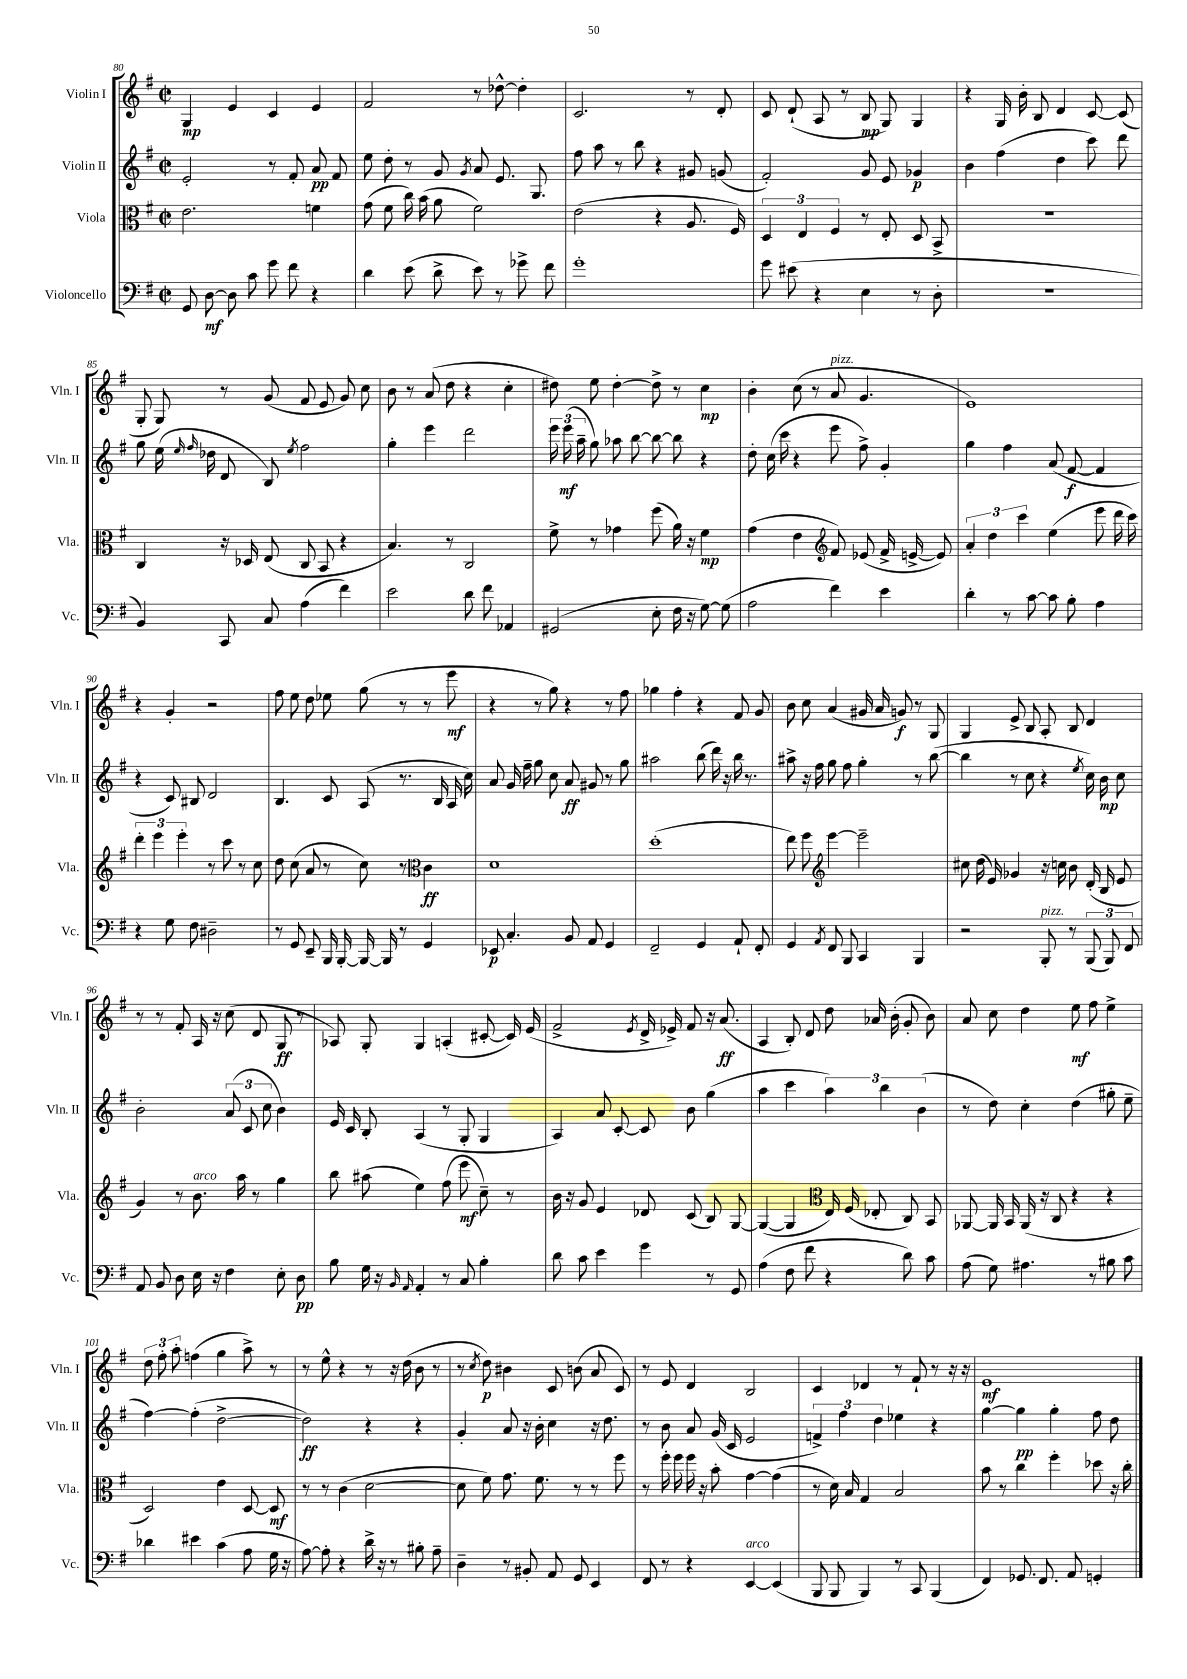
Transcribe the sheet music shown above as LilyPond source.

<<
\new StaffGroup <<
\new Staff = "s0" \with { instrumentName = "Violin I" shortInstrumentName = "Vln. I" } {
    \clef treble \key g \major \defaultTimeSignature \time 2/2
    \autoBeamOff g4\mp e'4 c'4 e'4 |
    fis'2 r8 des''8~-^ des''4-. |
    c'2. r8 d'8-. |
    c'8 d'8-!( a8 r8 b8\mp g8) g4 |
    r4 g16 b'16-. b8 d'4 c'8~ c'8( |
    g8-. g8) r8 g'8( fis'8 e'8 g'8) c''8 |
    b'8 r8 a'8( d''8 r4 c''4-. |
    dis''8) e''8 dis''4~-. dis''8-> r8 c''4\mp |
    b'4-. c''8( r8 a'8^\markup { \italic "pizz." } g'4. |
    e'1) |
    r4 g'4-. r2 |
    fis''8 e''8 d''8 ees''8 g''8( r8 r8 e'''8\mf |
    r4 r8 g''8) r4 r8 fis''8 |
    ges''4 fis''4-. r4 fis'8 g'8 |
    b'8 c''8 a'4( gis'16 a'16 g'8\f) r8 g8 |
    g4 e'8-> b8 a8-. b8 d'4 |
    r8 r8 fis'8-. a16 r16 c''8( d'8 g8\ff r8 |
    aes8) g8-. g4 a4-.( cis'8~-. cis'16) e'16( |
    fis'2-> \acciaccatura { e'8 } d'16-> ees'16->) fis'8 r16 a'8.\ff( |
    a4 b8-.) d'8 d''8 aes'16 b'16-.( g'8-. b'8) |
    a'8 c''8 d''4 e''8\mf fis''8 e''4-> |
    \tuplet 3/2 { d''8 fis''8-. a''8-. } f''4( g''4 a''8->) r8 |
    r8 e''8-^ r4 r8 r16 d''16( b'8 r8 |
    r8 \acciaccatura { c''8 } d''8\p) bis'4 c'8 b'8( a'8 c'8) |
    r8 e'8 d'4 b2 |
    c'4 des'4 r8 fis'8-! r8 r16 r16 |
    e'1\mf \bar "|." |
}
\new Staff = "s1" \with { instrumentName = "Violin II" shortInstrumentName = "Vln. II" } {
    \clef treble \key g \major \defaultTimeSignature \time 2/2
    \autoBeamOff e'2-. r8 fis'8-. a'8\pp fis'8 |
    e''8 d''8-. r8 g'8 \acciaccatura { g'8 } a'8 e'8. g8. |
    fis''8 a''8 r8 b''8 r4 gis'8 g'8( |
    fis'2-.) g'8 e'8 ges'4\p |
    b'4 fis''4( d''4 c'''8) d'''8 |
    g''8 e''16( \grace { e''16 fis''16 } des''16 d'8 b8) \acciaccatura { e''8 } fis''2 |
    g''4-. e'''4 d'''2 |
    \tuplet 3/2 { e'''16 e'''16\mf( a''16-- } g''8) aes''8 b''8~ b''8~ b''8 r4 |
    d''8-. c''16( c'''16 r4 e'''8 fis''8->) g'4-. |
    g''4 fis''4 a'8( fis'8~\f fis'4 |
    r4 c'8) bis8 d'2 |
    b4. c'8 a8( r8. b16 a16 c''16) |
    a'8 g'16 fis''16-- g''8 c''8 a'8\ff gis'8 r8 g''8 |
    ais''2 b''8( d'''16) r16 b''16 r8. |
    ais''8-> r16 fis''16 g''8 fis''8 g''4-. r8 b''8~( |
    b''4 r8 c''8 r4 \acciaccatura { e''8 } c''16) b'16\mp c''8 |
    b'2-. \tuplet 3/2 { a'8( c'8 c''8 } b'4) |
    e'16 c'16 b8-. a4( r8 g8-. g4 |
    a4) a'8 c'8~-. c'8 b'8 g''4( |
    a''4 c'''4 \tuplet 3/2 { a''4) b''4 b'4( } |
    r8 d''8) c''4-. d''4( gis''8-. e''8-- |
    fis''4~) fis''4-.( d''2~-> |
    d''2\ff) r4 r4 |
    g'4-. a'8 r16 b'16-. c''4 r16 d''8. |
    r8 b'8 a'8 g'16( c'16 e'2 |
    \tuplet 3/2 { f'4->) fis''4 d''4 } ees''4 r4 |
    g''4~ g''4\pp g''4-. fis''8 d''8 \bar "|." |
}
\new Staff = "s2" \with { instrumentName = "Viola" shortInstrumentName = "Vla." } {
    \clef alto \key g \major \defaultTimeSignature \time 2/2
    \autoBeamOff e'2. f'4 |
    g'8( fis'8 c''16) b'16( a'8 fis'2) |
    e'2( r4 a8. fis16) |
    \tuplet 3/2 { d4 e4 fis4 } r8 e8-. d8 b,8-> |
    R1 |
    c4 r16 des16 e8( c8 b,8 r4 |
    b4.) r8 c2 |
    fis'8-> r8 ges'4 fis''8( a'16) r16 fis'4\mp |
    g'4( e'4 \clef treble fis'8) ees'8( fis'16-> e'16~-> e'8) |
    \tuplet 3/2 { a'4-. d''4 c'''4 } e''4( e'''8 d'''16 c'''16) |
    \tuplet 3/2 { d'''4-. e'''4 e'''4-. } r8 c'''8 r8 c''8 |
    d''8 c''8( a'8 r8 c''8) r8 \clef alto c'4\ff |
    d'1 |
    d''1-.( |
    e''8) fis''8 \clef treble e'''4~ e'''2-- |
    cis''8 d''16( e'16) ges'4 r16 c''16 b'8 d'16-.( b16 e'8 |
    g'4) r8 b'8.^\markup { \italic "arco" } a''16 r8 g''4 |
    b''8 ais''8( e''4) fis''8( e'''8\mf c''8--) r8 |
    b'16 r16 g'8 e'4 des'8 c'8( b8) g8~ |
    g4~( g4 \clef alto e16) fis16( ees8-. c8) b,8 |
    aes,8~ aes,16 b,16 aes,16( r16 c8 r4 r4 |
    d2) e'4 d8~ d8\mf |
    r8 r8 c'4( d'2~ |
    d'8 fis'8) g'8. fis'8. r8 r8 fis''8 |
    r8 fis''16-. fis''16 fis''16 r16 b'8-. g'4~ g'4( |
    r8 d'16) b16 g4 b2 |
    b'8 r8 c''4 fis''4-. des''8 r16 c''16-. \bar "|." |
}
\new Staff = "s3" \with { instrumentName = "Violoncello" shortInstrumentName = "Vc." } {
    \clef bass \key g \major \defaultTimeSignature \time 2/2
    \autoBeamOff g,8 d8~\mf d8 c'8 g'8 fis'8 r4 |
    d'4 e'8( d'8-> e'8) r8 ges'8-> fis'8 |
    g'1-. |
    g'8 eis'8( r4 e4 r8 d8-. |
    R1 |
    b,4) c,8 c8 a4( fis'4) |
    e'2 d'8 fis'8 aes,4 |
    gis,2( e8-. fis16 r16 g8~) g8( |
    a2 fis'4) e'4 |
    d'4-. r8 c'8~ c'8 b8-. a4 |
    r4 g8 fis8 dis2-- |
    r8 g,8 e,8-- b,,16 b,,16~-. b,,16~ b,,16 r8 g,4 |
    ees,8\p c4.-. b,8 a,8 g,4 |
    fis,2-- g,4 a,8-! fis,8-. |
    g,4 \acciaccatura { a,8 } fis,8 b,,8 c,4 b,,4 |
    r2 b,,8-.^\markup { \italic "pizz." } r8 \tuplet 3/2 { b,,8( b,,8) fis,8 } |
    a,8 b,8 d8 e16 r16 fis4 e8-. d8\pp |
    b8 g16 r16 \grace { b,16 a,16 } a,4-. r8 c8 b4-. |
    d'8 c'8 e'4 g'4 r8 g,8 |
    a4( fis8 fis'8 r4 d'8) c'8 |
    a8( g8) ais4. r8 bis8 c'8 |
    des'4 eis'4 c'4( a8 g16 r16 |
    a8~) a8-. r4 d'16-> r16 r8 bis8-. a8-- |
    d4-- r8 bis,8-. a,8 g,8 e,4 |
    fis,8 r8 r4 e,4~^\markup { \italic "arco" } e,4( |
    b,,8 b,,8 b,,4) r8 c,8 b,,4( |
    fis,4) ges,8. fis,8. a,8 g,4-. \bar "|." |
}
>>
>>
\layout { \context { \Score currentBarNumber = #80 } }
